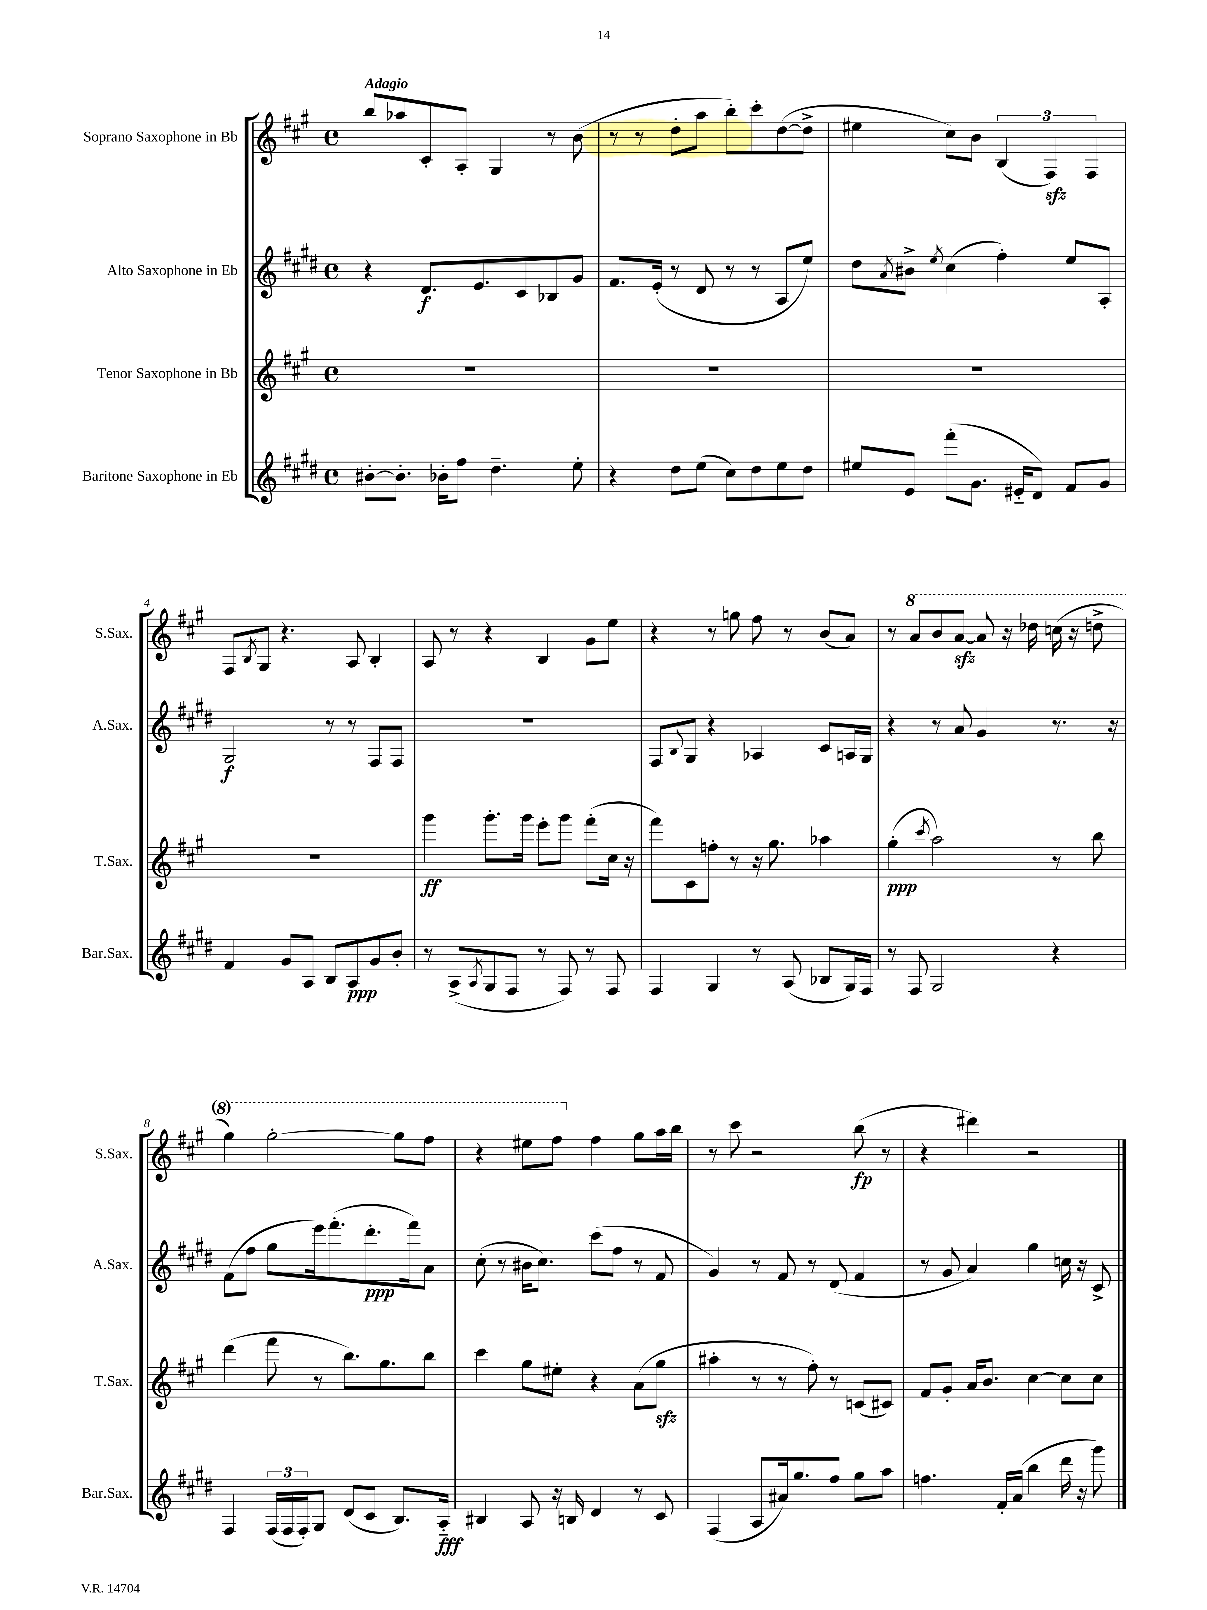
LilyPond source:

<<
\new StaffGroup <<
\new Staff = "s0" \with { instrumentName = "Soprano Saxophone in Bb" shortInstrumentName = "S.Sax." } {
    \clef treble \key a \major \defaultTimeSignature \time 4/4 \tempo "Adagio"
    b''8 aes''8 cis'8-. a8-. gis4 r8 b'8( |
    r8 r8 d''8-. a''8 b''8-.) cis'''8-. d''8~( d''8-> |
    eis''4 cis''8) b'8 \tuplet 3/2 { b4( fis4\sfz) fis4 } |
    fis8 \acciaccatura { b8 } gis8 r4. a8 b4-. |
    a8 r8 r4 b4 gis'8 e''8 |
    r4 r8 g''8 fis''8 r8 b'8( a'8) |
    r8 \ottava #1 a''8 b''8 a''8~\sfz a''8 r16 des'''16 c'''16( r16 d'''8-> |
    gis'''4) gis'''2~-. gis'''8 fis'''8 |
    r4 eis'''8 fis'''8 \ottava #0 fis''4 gis''8 a''16 b''16 |
    r8 cis'''8 r2 b''8\fp( r8 |
    r4 dis'''4) r2 \bar "|." |
}
\new Staff = "s1" \with { instrumentName = "Alto Saxophone in Eb" shortInstrumentName = "A.Sax." } {
    \clef treble \key e \major \defaultTimeSignature \time 4/4
    r4 dis'8.\f e'8. cis'8 bes8 gis'8 |
    fis'8. e'16-.( r8 dis'8 r8 r8 a8 e''8) |
    dis''8 \acciaccatura { a'8 } bis'8-> \acciaccatura { e''8 } cis''4( fis''4-.) e''8 a8-. |
    gis2\f r8 r8 fis8 fis8 |
    R1 |
    fis8 \appoggiatura { b8 } gis8 r4 aes4 cis'8 a16 gis16 |
    r4 r8 a'8 gis'4 r8. r16 |
    fis'8( fis''8 gis''8 e'''16) fis'''8.-.( dis'''8.-.\ppp fis'''16) a'8 |
    cis''8-.( r8 bis'16 cis''8.) cis'''8( fis''8 r8 fis'8 |
    gis'4) r8 fis'8 r8 dis'8( fis'4 |
    r8 gis'8 a'4) gis''4 c''16 r16 cis'8-> \bar "|." |
}
\new Staff = "s2" \with { instrumentName = "Tenor Saxophone in Bb" shortInstrumentName = "T.Sax." } {
    \clef treble \key a \major \defaultTimeSignature \time 4/4
    R1 |
    R1 |
    R1 |
    R1 |
    gis'''4\ff gis'''8.-. gis'''16 e'''8-. gis'''8 fis'''8-.( cis''16 r16 |
    fis'''8) cis'8 f''8-. r8 r16 gis''8. aes''4 |
    gis''4-.\ppp( \acciaccatura { cis'''8 } a''2) r8 b''8 |
    d'''4( fis'''8 r8 b''8.) gis''8. b''8 |
    cis'''4 gis''8 eis''8-. r4 a'8( gis''8\sfz |
    ais''4-. r8 r8 fis''8-.) r8 c'8( cis'8) |
    fis'8 gis'8-. a'16 b'8. cis''4~ cis''8 cis''8 \bar "|." |
}
\new Staff = "s3" \with { instrumentName = "Baritone Saxophone in Eb" shortInstrumentName = "Bar.Sax." } {
    \clef treble \key e \major \defaultTimeSignature \time 4/4
    bis'8~-. bis'8.-. bes'16-. fis''8 dis''4.-- e''8-. |
    r4 dis''8 e''8( cis''8) dis''8 e''8 dis''8 |
    eis''8 e'8 fis'''8-.( gis'8. eis'16-_ dis'8) fis'8 gis'8 |
    fis'4 gis'8 a8 b8 a8\ppp gis'8 b'8-. |
    r8 a8->( \acciaccatura { a8 } gis8 fis8 r8 fis8) r8 fis8 |
    fis4 gis4 r8 a8( bes8 gis16) fis16 |
    r8 fis8 gis2 r4 |
    fis4 \tuplet 3/2 { fis16( fis16 fis16-.) } gis8 dis'8( cis'8 b8.) a16-_\fff |
    bis4 a8 r16 b16 dis'4 r8 cis'8 |
    fis4( a8 ais'16) gis''8. fis''8 gis''8 a''8 |
    f''4. fis'16-. a'16( b''4 dis'''16 r16 gis'''8) \bar "|." |
}
>>
>>
